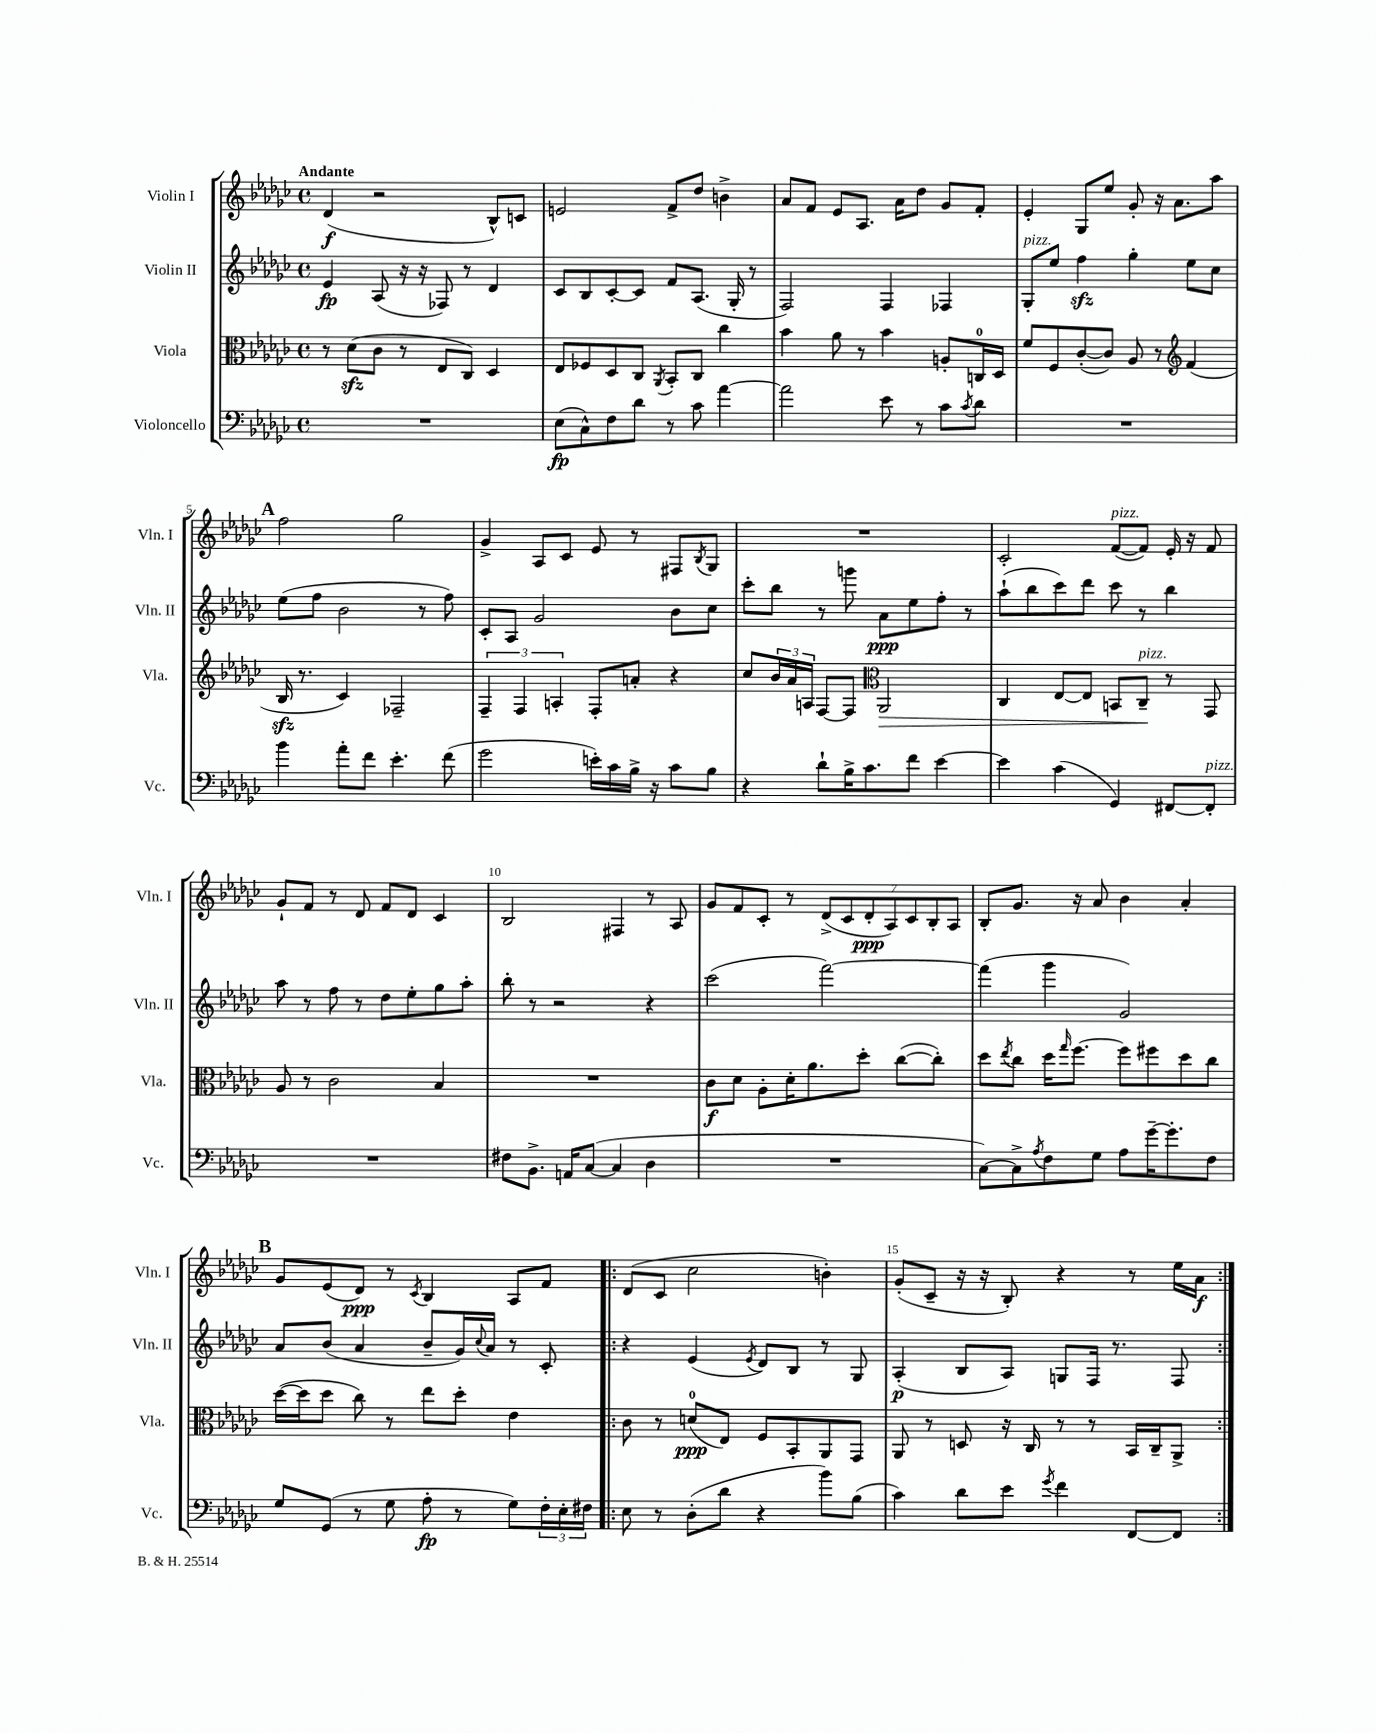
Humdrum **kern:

**kern	**dynam	**kern	**dynam	**kern	**dynam	**kern	**dynam
*part4	*part4	*part3	*part3	*part2	*part2	*part1	*part1
*staff4	*staff4	*staff3	*staff3	*staff2	*staff2	*staff1	*staff1
*I"Violoncello	*	*I"Viola	*	*I"Violin II	*	*I"Violin I	*
*I'Vc.	*	*I'Vla.	*	*I'Vln. II	*	*I'Vln. I	*
*clefF4	*	*clefC3	*	*clefG2	*	*clefG2	*
*k[b-e-a-d-g-c-]	*	*k[b-e-a-d-g-c-]	*	*k[b-e-a-d-g-c-]	*	*k[b-e-a-d-g-c-]	*
*M4/4	*	*M4/4	*	*M4/4	*	*M4/4	*
*met(c)	*	*met(c)	*	*met(c)	*	*met(c)	*
=1	=1	=1	=1	=1	=1	=1	=1
!	!	!	!	!	!	!LO:TX:a:B:t=Andante	!
1r	.	8r	.	4e-/	fp	(4d-/	f
.	.	(8d-zz\L	.	.	.	.	.
.	.	8c-\J	.	(8A-/	.	2r	.
.	.	8r	.	16r	.	.	.
.	.	.	.	16r	.	.	.
.	.	8E-/L	.	8F-X/)	.	.	.
.	.	8C-/J)	.	8r	.	.	.
.	.	4D-/	.	4d-/	.	8B-^^/L)	.
.	.	.	.	.	.	8cn/J	.
=2	=2	=2	=2	=2	=2	=2	=2
(8E-\L	fp	8E-/L	.	8c-/L	.	2en/	.
8C-^^\)	.	8F-X/	.	8B-/	.	.	.
8F\	.	8D-/	.	[8c-'/	.	.	.
8d-\J	.	8C-/J	.	8c-/J]	.	.	.
.	.	8qAA-/	.	.	.	.	.
8r	.	8BB-'/L	.	8f/L	.	8f^/L	.
8c-\	.	8C-/J	.	(8.A-/J	.	8dd-/J	.
[4a-\	.	4cc-\	.	.	.	4bn^\	.
.	.	.	.	16G-'/	.	.	.
.	.	.	.	8r	.	.	.
=3	=3	=3	=3	=3	=3	=3	=3
2a-\]	.	4b-\	.	2F/)	.	8a-/L	.
.	.	.	.	.	.	8f/J	.
.	.	8a-\	.	.	.	8e-/L	.
.	.	8r	.	.	.	8.A-/J	.
8e-\	.	4b-\	.	4F/	.	.	.
.	.	.	.	.	.	16a-\KL	.
8r	.	.	.	.	.	8dd-\J	.
8c-\L	.	8An'/L	.	4F-X/	.	8g-/L	.
8qc-/	.	.	.	.	.	.	.
8d-\J	.	16Cn/L	.	.	.	8f'/J	.
.	.	16D-/JJ	.	.	.	.	.
=4	=4	=4	=4	=4	=4	=4	=4
!	!	!	!	!LO:TX:a:i:t=pizz.	!	!	!
1r	.	8f/L	.	8G-'/L	.	4e-'/	.
.	.	8F/	.	8ee-/J	.	.	.
.	.	([8c-'/	.	4ffzz\	.	8G-/L	.
.	.	8c-/J])	.	.	.	8ee-/J	.
.	.	8A-/	.	4gg-'\	.	8g-'/	.
.	.	8r	.	.	.	16r	.
.	.	.	.	.	.	8.a-\L	.
*	*	*clefG2	*	*	*	*	*
.	.	(4f/	.	8ee-\L	.	.	.
.	.	.	.	8cc-\J	.	8aa-\J	.
!!LO:LB:g=z
!!LO:REH:place=s1:t=A
=5	=5	=5	=5	=5	=5	=5	=5
4b-\	.	16B-zz/	.	(8ee-\L	.	2ff\	.
.	.	8.r	.	.	.	.	.
.	.	.	.	8ff\J	.	.	.
8a-'\L	.	4c-/)	.	2b-\	.	.	.
8f\J	.	.	.	.	.	.	.
4.e-'\	.	2F-X~/	.	.	.	2gg-\	.
.	.	.	.	8r	.	.	.
(8f\	.	.	.	8ff\)	.	.	.
=6	=6	=6	=6	=6	=6	=6	=6
2g-\	.	6F~/	.	8c-'/L	.	4g-^/	.
.	.	.	.	8A-/J	.	.	.
.	.	6F/	.	.	.	.	.
.	.	.	.	2g-/	.	8A-/L	.
.	.	6An'/	.	.	.	.	.
.	.	.	.	.	.	8c-/J	.
16en'\LL)	.	8F'/L	.	.	.	8e-/	.
16c-\	.	.	.	.	.	.	.
16B-^\JJ	.	8an'/J	.	.	.	8r	.
16r	.	.	.	.	.	.	.
8c-\L	.	4r	.	8b-\L	.	8F#X/L	.
.	.	.	.	.	.	8qB-/	.
8B-\J	.	.	.	8cc-\J	.	8G-/J	.
=7	=7	=7	=7	=7	=7	=7	=7
4r	.	8cc-/L	.	8ccc-'\L	.	1r	.
.	.	24b-/L	.	8bb-\J	.	.	.
.	.	24a-/	.	.	.	.	.
.	.	24An/JJ	.	.	.	.	.
8d-`\L	.	[8F/L	.	8r	.	.	.
16B-^\K	.	8F/J]	.	8gggn\	.	.	.
8.c-\	.	.	.	.	.	.	.
*	*	*clefC3	*	*	*	*	*
!	!	!	!LO:HP:b	!	!	!	!
.	.	2AA-/	>	8a-\L	ppp	.	.
8f\J	.	.	.	8ee-\	.	.	.
[4e-\	.	.	.	8ff'\J	.	.	.
.	.	.	.	8r	.	.	.
=8	=8	=8	=8	=8	=8	=8	=8
4e-\]	.	4C-/	.	(8aa-`\L	.	2c-'/	.
.	.	.	.	8bb-\	.	.	.
(4c-\	.	[8E-/L	.	8ccc-\)	.	.	.
.	.	8E-/J]	.	8ddd-\J	.	.	.
!	!	!	!	!	!	!LO:TX:a:i:t=pizz.	!
4GG-/)	.	8BBn/L	.	8ccc-\	.	([8f/L	.
!	!	!LO:TX:a:i:t=pizz.	!	!	!	!	!
.	.	8C-~/J	.	8r	.	8f/J])	.
[8FF#X/L	.	8r	]	4bb-\	.	16e-'/	.
.	.	.	.	.	.	16r	.
!LO:TX:a:i:t=pizz.	!	!	!	!	!	!	!
8FF#'/J]	.	8GG-/	.	.	.	8f/	.
!!LO:LB:g=z
=9	=9	=9	=9	=9	=9	=9	=9
1r	.	8A-/	.	8aa-\	.	8g-`/L	.
.	.	8r	.	8r	.	8f/J	.
.	.	2c-\	.	8ff\	.	8r	.
.	.	.	.	8r	.	8d-/	.
.	.	.	.	8dd-\L	.	8f/L	.
.	.	.	.	8ee-'\	.	8d-/J	.
.	.	4B-/	.	8gg-\	.	4c-/	.
.	.	.	.	8aa-'\J	.	.	.
=10	=10	=10	=10	=10	=10	=10	=10
8F#X\L	.	1r	.	8bb-'\	.	2B-/	.
8.BB-^\J	.	.	.	8r	.	.	.
.	.	.	.	2r	.	.	.
16AAn/KL	.	.	.	.	.	.	.
([8C-/J	.	.	.	.	.	.	.
4C-/]	.	.	.	.	.	4F#X/	.
4D-\	.	.	.	4r	.	8r	.
.	.	.	.	.	.	8A-/	.
=11	=11	=11	=11	=11	=11	=11	=11
1r	.	8c-\L	f	(2ccc-\	.	8g-/L	.
.	.	8d-\J	.	.	.	8f/	.
.	.	8A-'\L	.	.	.	8c-'/J	.
.	.	16d-'\K	.	.	.	8r	.
.	.	8.a-\	.	.	.	.	.
.	.	.	.	[2fff\)	.	(14d-^/L	.
.	.	.	.	.	.	14c-/	.
.	.	8dd-'\J	.	.	.	.	.
.	.	.	.	.	.	14d-'/	ppp
.	.	.	.	.	.	14A-/)	.
.	.	([8cc-\L	.	.	.	.	.
.	.	.	.	.	.	14c-/	.
.	.	.	.	.	.	14B-'/	.
.	.	8cc-'\J])	.	.	.	.	.
.	.	.	.	.	.	14A-/J	.
=12	=12	=12	=12	=12	=12	=12	=12
[8C-\L)	.	8dd-\L	.	(4fff\]	.	8B-'/L	.
.	.	8qee-/	.	.	.	.	.
8C-^\]	.	8cc-\J	.	.	.	8.g-/J	.
8qA-/	.	.	.	.	.	.	.
8F\	.	16dd-\KL	.	4ggg-\	.	.	.
.	.	16qqgg-/	.	.	.	.	.
.	.	[8.ff\J	.	.	.	16r	.
8G-\J	.	.	.	.	.	8a-/	.
8A-\L	.	8ff\L]	.	2g-/)	.	4b-\	.
[16g-~\K	.	8ff#X\	.	.	.	.	.
8.g-'\]	.	.	.	.	.	.	.
.	.	8dd-\	.	.	.	4a-'/	.
8F\J	.	8cc-\J	.	.	.	.	.
!!LO:LB:g=z
!!LO:REH:place=s1:t=B
=13	=13	=13	=13	=13	=13	=13	=13
8G-/L	.	([16dd-\LL	.	8a-/L	.	8g-/L	.
.	.	16dd-\J]	.	.	.	.	.
(8GG-/J	.	8dd-\J	.	(8b-/J	.	(8e-/	.
8r	.	8cc-\)	.	4a-/	.	8d-/J)	ppp
8G-\	.	8r	.	.	.	8r	.
.	.	.	.	.	.	8qc-/	.
8A-'\	fp	8ee-\L	.	8b-~/L	.	4B-/	.
8r	.	8dd-'\J	.	16g-/L)	.	.	.
.	.	.	.	8qqcc-/	.	.	.
.	.	.	.	16a-/JJ	.	.	.
8G-\L)	.	4e-\	.	8r	.	8A-/L	.
24F'\L	.	.	.	8c-'/	.	8f/J	.
24E-'\	.	.	.	.	.	.	.
24F#X\JJ	.	.	.	.	.	.	.
=14!|:	=14!|:	=14!|:	=14!|:	=14!|:	=14!|:	=14!|:	=14!|:
8E-\	.	8c-\	.	4r	.	(8d-/L	.
8r	.	8r	.	.	.	8c-/J	.
(8D-'\L	.	(8dn/L	ppp	(4e-/	.	2cc-\	.
8d-\J	.	8E-/J)	.	.	.	.	.
.	.	.	.	8qe-/	.	.	.
4r	.	8F/L	.	8d-/L)	.	.	.
.	.	8BB-'/	.	8B-/J	.	.	.
8b-\L)	.	8AA-/	.	8r	.	4bn'\)	.
(8B-\J	.	8GG-/J	.	8G-/	.	.	.
=15	=15	=15	=15	=15	=15	=15	=15
4c-\)	.	8AA-/	.	(4A-'/	p	(8g-'/L	.
.	.	8r	.	.	.	8c-~/J	.
8d-\L	.	8Dn/	.	8B-/L	.	16r	.
.	.	.	.	.	.	16r	.
8e-\J	.	16r	.	8A-/J)	.	8B-'/)	.
.	.	16C-/	.	.	.	.	.
8qg-/	.	.	.	.	.	.	.
4f\	.	8r	.	8Gn/L	.	4r	.
.	.	8r	.	16F/Jk	.	.	.
.	.	.	.	8.r	.	.	.
[8FF/L	.	16BB-/LL	.	.	.	8r	.
.	.	16C-~/J	.	.	.	.	.
8FF/J]	.	8AA-^/J	.	8F/	.	16ee-\LL	.
.	.	.	.	.	.	16a-\JJ	f
=:|!	=:|!	=:|!	=:|!	=:|!	=:|!	=:|!	=:|!
*-	*-	*-	*-	*-	*-	*-	*-
